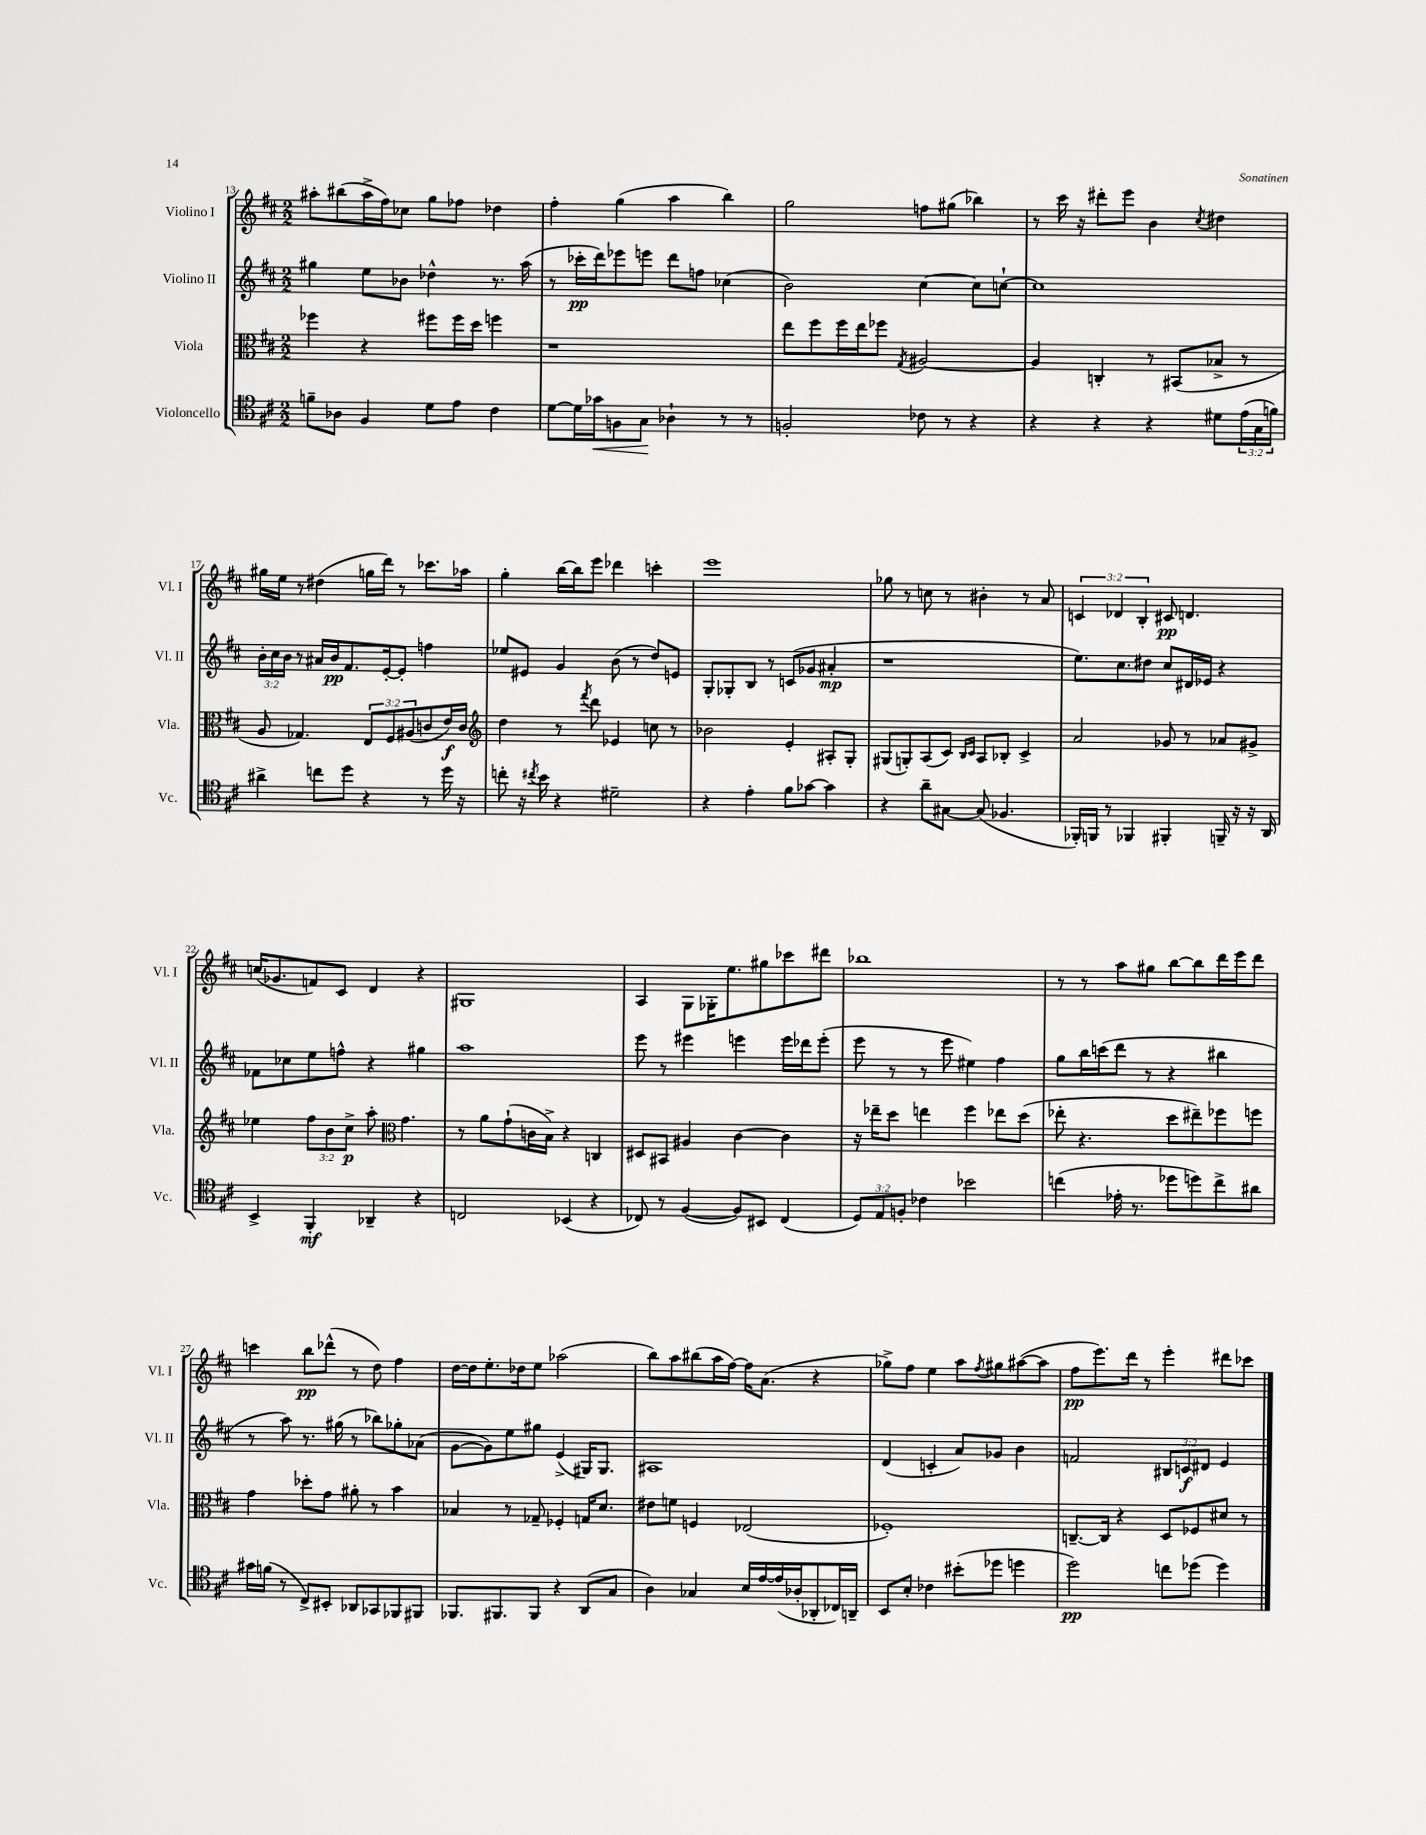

**kern	**dynam	**kern	**dynam	**kern	**dynam	**kern	**dynam
*part4	*part4	*part3	*part3	*part2	*part2	*part1	*part1
*staff4	*staff4	*staff3	*staff3	*staff2	*staff2	*staff1	*staff1
*I"Violoncello	*	*I"Viola	*	*I"Violino II	*	*I"Violino I	*
*I'Vc.	*	*I'Vla.	*	*I'Vl. II	*	*I'Vl. I	*
*clefC4	*	*clefC3	*	*clefG2	*	*clefG2	*
*k[f#c#]	*	*k[f#c#]	*	*k[f#c#]	*	*k[f#c#]	*
*M2/2	*	*M2/2	*	*M2/2	*	*M2/2	*
=13	=13	=13	=13	=13	=13	=13	=13
8fn~\L	.	4ff-X\	.	4gg#X\	.	8aa#X'\L	.
8A-X\J	.	.	.	.	.	(8bb#X\	.
4F#/	.	4r	.	8ee\L	.	16aa#^\L	.
.	.	.	.	.	.	16ff#\J)	.
.	.	.	.	8b-X\J	.	8cc-X\J	.
8d\L	.	8ff#X\L	.	4dd-X^^\	.	8gg\L	.
8e\J	.	16ff#\L	.	.	.	8ff-X\J	.
.	.	16dd\JJ	.	.	.	.	.
4c#\	.	4ffn\	.	8.r	.	4dd-X\	.
.	.	.	.	(16aa\	.	.	.
=14	=14	=14	=14	=14	=14	=14	=14
[8d\L	.	1r	.	8r	.	4ff#'\	.
16d\L]	.	.	.	16ccc-X'\LL	pp	.	.
!	!LO:HP:b	!	!	!	!	!	!
16g-X\J	<	.	.	16ddd\J)	.	.	.
8Fn\	.	.	.	8eee-X\	.	(4gg\	.
8G\J	.	.	.	8eeen\J	.	.	.
4A-X`\	[	.	.	8ddd\L	.	4aa\	.
.	.	.	.	8ffn\J	.	.	.
8r	.	.	.	(4cc-X\	.	4bb\)	.
8r	.	.	.	.	.	.	.
=15	=15	=15	=15	=15	=15	=15	=15
2Fn'/	.	8ee\L	.	2b\)	.	2gg\	.
.	.	8ff#\	.	.	.	.	.
.	.	16ff#\L	.	.	.	.	.
.	.	16ee\J	.	.	.	.	.
.	.	8ff-X\J	.	.	.	.	.
.	.	8qG/	.	.	.	.	.
8c-X\	.	[2A#X/	.	[4cc#\	.	8ffn\L	.
8r	.	.	.	.	.	(8gg#X\J	.
4r	.	.	.	8cc#\L]	.	4bb-X\)	.
.	.	.	.	[8ccn`\J	.	.	.
=16	=16	=16	=16	=16	=16	=16	=16
4r	.	4A#/]	.	1cc]	.	8r	.
.	.	.	.	.	.	16ccc#\	.
.	.	.	.	.	.	16r	.
4r	.	4Cn'/	.	.	.	8ddd#X'\L	.
.	.	.	.	.	.	8eee\J	.
4r	.	8r	.	.	.	4b\	.
.	.	(8BB#X/L	.	.	.	.	.
.	.	.	.	.	.	8qcc#/	.
8d#X\L	.	8B-X^/J	.	.	.	4dd#X\	.
(24e\L	.	8r	.	.	.	.	.
24G\	.	.	.	.	.	.	.
24fn\JJ)	.	.	.	.	.	.	.
!!LO:LB:g=z
=17	=17	=17	=17	=17	=17	=17	=17
4a#X^\	.	8A/	.	24b'\LL	.	16gg#X\LL	.
.	.	.	.	24cc#\	.	.	.
.	.	.	.	.	.	16ee\JJ	.
.	.	.	.	24b\JJ	.	.	.
.	.	4.G-X/)	.	8r	.	8r	.
8ccn\L	.	.	.	16a#X/LL	.	(4dd#X\	.
.	.	.	.	16b/J	pp	.	.
8dd\J	.	.	.	8.f#/	.	.	.
4r	.	12E/L	.	.	.	16ggn\LL	.
.	.	.	.	[16e'/k	.	16ddd\JJ)	.
.	.	12F#/	.	.	.	.	.
.	.	.	.	8e'/J]	.	8r	.
.	.	(12A#X/	.	.	.	.	.
8r	.	8cn/	.	4ffn\	.	8.ccc-X\L	.
16dd\	.	16e/L)	f	.	.	.	.
16r	.	16c/JJ	.	.	.	16aa-X\Jk	.
=18	=18	=18	=18	=18	=18	=18	=18
*	*	*clefG2	*	*	*	*	*
8ccn'\	.	4dd\	.	8ee-X/L	.	4gg'\	.
16r	.	.	.	8e#X/J	.	.	.
8qcc#X/	.	.	.	.	.	.	.
16b\	.	.	.	.	.	.	.
4r	.	8r	.	4g/	.	[16bb\LL	.
.	.	.	.	.	.	16bb\J]	.
.	.	8qfff#/	.	.	.	.	.
.	.	8ddd\	.	.	.	8eee\J	.
2d#X~\	.	4e-X/	.	(8b\	.	4ddd-X\	.
.	.	.	.	8r	.	.	.
.	.	8ccn\	.	8dd/L)	.	4cccn'\	.
.	.	8r	.	8en/J	.	.	.
=19	=19	=19	=19	=19	=19	=19	=19
4r	.	2b-X\	.	8G'/L	.	1eee	.
.	.	.	.	8G-X'/	.	.	.
4e'\	.	.	.	8B/J	.	.	.
.	.	.	.	8r	.	.	.
8f#\L	.	4e'/	.	(8cn/L	.	.	.
[8g-X\J	.	.	.	8g-X/J	.	.	.
4g-\]	.	8A#X'/L	.	4a#X'/	mp	.	.
.	.	8G'/J	.	.	.	.	.
=20	=20	=20	=20	=20	=20	=20	=20
4r	.	(8G#X/L	.	1r	.	8gg-X\	.
.	.	8Gn'/)	.	.	.	8r	.
8a~\L	.	(8A/	.	.	.	8ccn\	.
[8G#X\J	.	8c#/J)	.	.	.	8r	.
.	.	16qqB/LL	.	.	.	.	.
.	.	16qqc#/JJ	.	.	.	.	.
(8G#/]	.	8A/L	.	.	.	4b#X'\	.
4.F-X/	.	8B-X'/J	.	.	.	.	.
.	.	4c#^/	.	.	.	8r	.
.	.	.	.	.	.	8a/	.
=21	=21	=21	=21	=21	=21	=21	=21
16FF-X'/LL)	.	2a/	.	8.ee\L)	.	6cn/	.
16FFn/JJ	.	.	.	.	.	.	.
8r	.	.	.	.	.	.	.
.	.	.	.	.	.	6d-X/	.
.	.	.	.	8.cc#\	.	.	.
4FF-X/	.	.	.	.	.	.	.
.	.	.	.	.	.	6B'/	.
.	.	.	.	8dd#X\J	.	.	.
4FF#X'/	.	8g-X/	.	8cc#/L	.	8c#X/	pp
.	.	8r	.	16d#X/L	.	4.dn/	.
.	.	.	.	16e-X/JJ	.	.	.
16FFn~/	.	8a-X/L	.	4r	.	.	.
16r	.	.	.	.	.	.	.
16r	.	8g#X^/J	.	.	.	.	.
16AA/	.	.	.	.	.	.	.
!!LO:LB:g=z
=22	=22	=22	=22	=22	=22	=22	=22
4BB^/	.	4ee-X\	.	8f-X\L	.	(16ccn/KL	.
.	.	.	.	.	.	8.g-X/	.
.	.	.	.	8cc-X\	.	.	.
4FF#'/	mf	12ff#\L	.	8ee\	.	8fn/)	.
.	.	12b\	.	.	.	.	.
.	.	.	.	8ffn^^\J	.	8c#/J	.
.	.	12cc#^\J	p	.	.	.	.
4AA-X~/	.	8aa'\	.	4r	.	4d/	.
*	*	*clefC3	*	*	*	*	*
.	.	4.g\	.	.	.	.	.
4r	.	.	.	4gg#X\	.	4r	.
=23	=23	=23	=23	=23	=23	=23	=23
2Cn/	.	8r	.	1aa	.	1G#X	.
.	.	8a\L	.	.	.	.	.
.	.	(8g`\	.	.	.	.	.
.	.	16cn\L	.	.	.	.	.
.	.	16B^\JJ)	.	.	.	.	.
(4BB-X/	.	4r	.	.	.	.	.
4r	.	4Cn/	.	.	.	.	.
=24	=24	=24	=24	=24	=24	=24	=24
8C-X/)	.	8D#X/L	.	8eee\	.	4A/	.
8r	.	8BB#X/J	.	8r	.	.	.
([4F#/	.	4A#X/	.	4eee#X\	.	8G\L	.
.	.	.	.	.	.	16G-X'\K	.
.	.	.	.	.	.	8.ee\	.
8F#/L])	.	[4c#\	.	4eeen\	.	.	.
8BB#X/J	.	.	.	.	.	8gg#X\	.
(4C-/	.	4c#\]	.	16eee\LL	.	8ccc-X\	.
.	.	.	.	16ddd-X\J	.	.	.
.	.	.	.	(8eee'\J	.	8ddd#X\J	.
=25	=25	=25	=25	=25	=25	=25	=25
12D/L)	.	16r	.	8eee\	.	1bb-X	.
.	.	16ee-X~\KL	.	.	.	.	.
12E/	.	.	.	.	.	.	.
.	.	8dd\J	.	8r	.	.	.
12Fn'/J	.	.	.	.	.	.	.
4c-X\	.	4een\	.	8r	.	.	.
.	.	.	.	8eee\	.	.	.
2b-X\	.	4ff#\	.	4ee#X\)	.	.	.
.	.	8ee-X\L	.	4ff#\	.	.	.
.	.	(8dd\J	.	.	.	.	.
=26	=26	=26	=26	=26	=26	=26	=26
(4ccn\	.	8ee-X'\	.	8gg\L	.	8r	.
.	.	4.r	.	16bb\L	.	8r	.
.	.	.	.	(16cccn\J	.	.	.
16e-X'\	.	.	.	8ddd\J	.	8aa\L	.
8.r	.	.	.	.	.	.	.
.	.	.	.	8r	.	8gg#X\J	.
8dd-X\L	.	8dd\L	.	4r	.	[8bb\L	.
8ddn\)	.	8ee#X~\)	.	.	.	8bb\]	.
8cc^\	.	8ff-X\	.	4bb#X\	.	16ddd\L	.
.	.	.	.	.	.	16eee\J	.
8a#X\J	.	8ffn\J	.	.	.	8ddd\J	.
!!LO:LB:g=z
=27	=27	=27	=27	=27	=27	=27	=27
16g#X\LL	.	4g\	.	8r	.	4cccn\	.
(16fn\JJ	.	.	.	.	.	.	.
8r	.	.	.	8aa\)	.	.	.
8C#^/L)	.	8dd-X'\L	.	8.r	.	8bb\L	pp
8BB#X'/J	.	8g\J	.	.	.	(8ddd-X^^\J	.
.	.	.	.	(16gg#X\	.	.	.
8AA-X/L	.	8a#X'\	.	8r	.	8r	.
8GG-X/	.	8r	.	8bb-X\L)	.	8dd\)	.
8FF-X/	.	4b\	.	8gg-X'\	.	4ff#\	.
8FF#X/J	.	.	.	(8a-X\J	.	.	.
=28	=28	=28	=28	=28	=28	=28	=28
8.FF-X/L	.	4B-X/	.	[8g\L	.	[16dd\LL	.
.	.	.	.	.	.	16dd\J]	.
.	.	.	.	8g\])	.	8.ee'\	.
8.FF#X/	.	.	.	.	.	.	.
.	.	8r	.	8ee\	.	.	.
.	.	.	.	.	.	16dd-X\k	.
8FF#/J	.	8G-X~/	.	8gg#X\J	.	8ee\J	.
4r	.	4F-X'/	.	(4e^/	.	(2aa-X\	.
(8AA/L	.	16Gn/KL	.	16G#X/KL)	.	.	.
.	.	8.d/J	.	8.G#/J	.	.	.
8G/J	.	.	.	.	.	.	.
=29	=29	=29	=29	=29	=29	=29	=29
4A\)	.	8e#X\L	.	1A#X	.	8bb\L)	.
.	.	8fn\J	.	.	.	8aa\	.
4G-X/	.	4Fn/	.	.	.	(8bb#X\	.
.	.	.	.	.	.	16aa\L	.
.	.	.	.	.	.	[16ff#\JJ)	.
16B/LL	.	(2E-X/	.	.	.	16ff#\KL]	.
[16e/	.	.	.	.	.	(8.a\J	.
(16e/]	.	.	.	.	.	.	.
16A-X'/J	.	.	.	.	.	.	.
8AA-X'/	.	.	.	.	.	4r	.
16C-X/L)	.	.	.	.	.	.	.
16AAn~/JJ	.	.	.	.	.	.	.
=30	=30	=30	=30	=30	=30	=30	=30
8BB/L	.	1F-X')	.	(4d/	.	8gg-X^\L)	.
8B'/J	.	.	.	.	.	8ff#\J	.
4c-X\	.	.	.	4cn'/	.	4ee\	.
(8b#X'\L	.	.	.	8a/L)	.	8aa\L	.
.	.	.	.	.	.	8qff#/	.
8dd-X\J	.	.	.	8g-X/J	.	8gg#X\	.
4ddn\	.	.	.	4b\	.	([8aa#X\	.
.	.	.	.	.	.	8aa#\J]	.
=31	=31	=31	=31	=31	=31	=31	=31
2dd\)	pp	[8.Cn~/L	.	2fn/	.	8ff#\L	pp
.	.	.	.	.	.	8.eee\)	.
.	.	16C/Jk]	.	.	.	.	.
.	.	4r	.	.	.	.	.
.	.	.	.	.	.	16ddd\Jk	.
.	.	.	.	.	.	8r	.
8ccn\L	.	8D/L	.	12B#X/L	.	4eee'\	.
.	.	.	.	12cn/	f	.	.
(8dd-X\J	.	8F-X/	.	.	.	.	.
.	.	.	.	12d#X/J	.	.	.
4dd-\)	.	8d#X/J	.	4e/	.	8ddd#X\L	.
.	.	8r	.	.	.	8ccc-X\J	.
==	==	==	==	==	==	==	==
*-	*-	*-	*-	*-	*-	*-	*-
